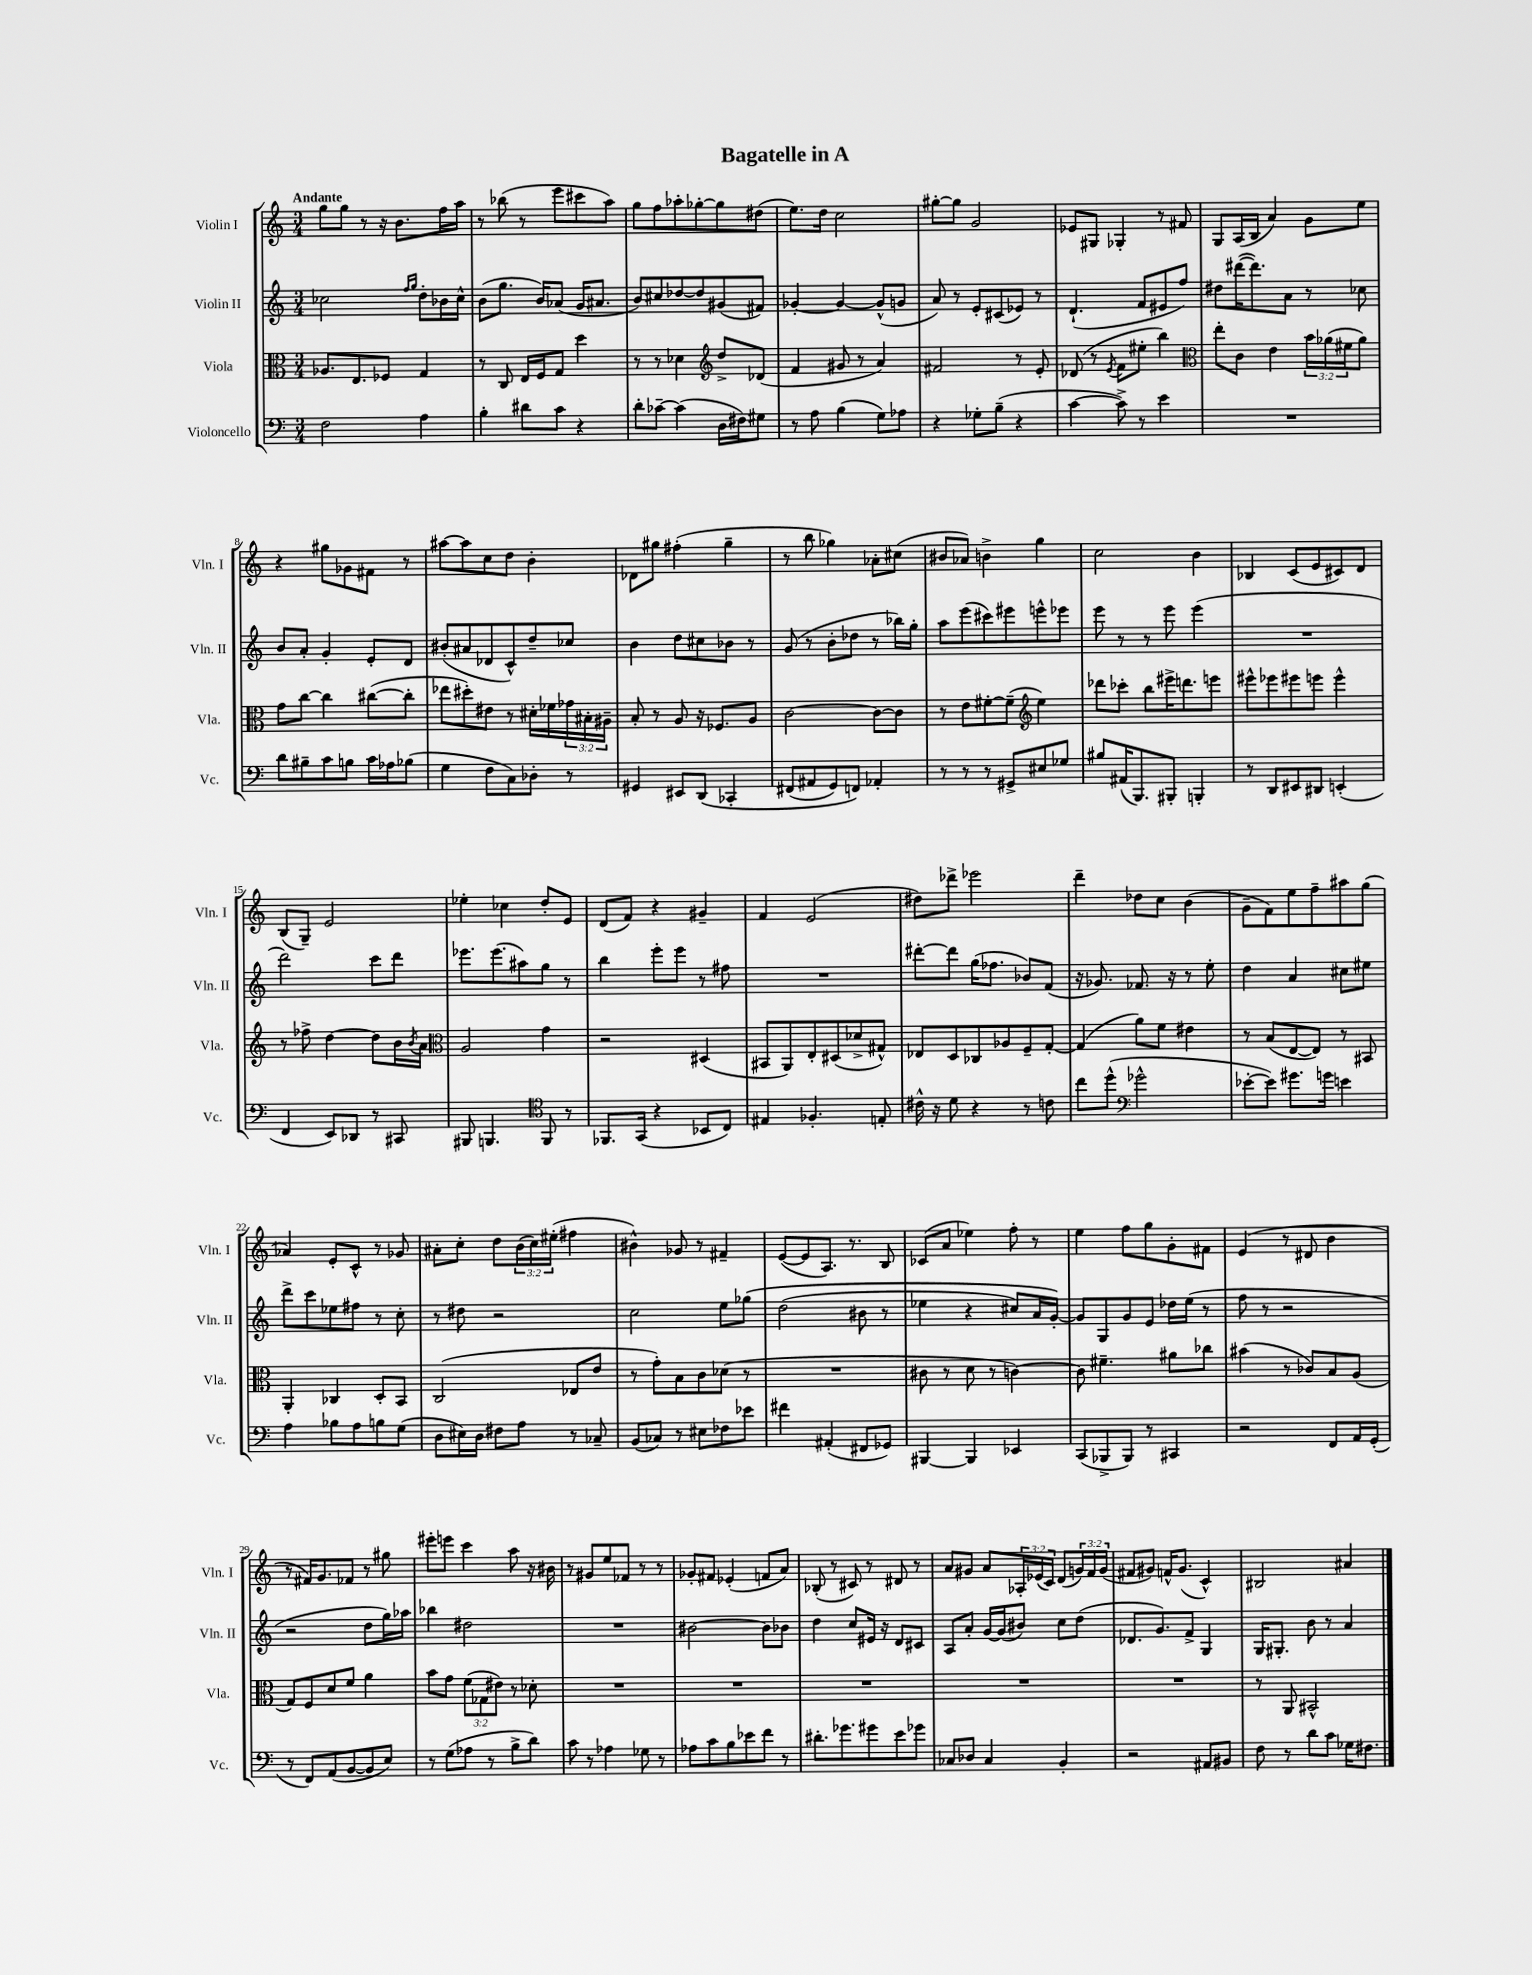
\header { title = "Bagatelle in A" }
<<
\new StaffGroup <<
\new Staff = "s0" \with { instrumentName = "Violin I" shortInstrumentName = "Vln. I" } {
    \clef treble \key c \major \numericTimeSignature \time 3/4 \override Staff.TupletNumber.text = #tuplet-number::calc-fraction-text \tempo "Andante"
    g''8 g''8 r8 r16 b'8. f''16 a''16 |
    r8 bes''8( r8 e'''8 cis'''8 a''8) |
    g''8 f''8 aes''8-. ges''8~-. ges''8 dis''8( |
    e''8.) d''16 c''2 |
    gis''8~-. gis''8 g'2 |
    ees'8 gis8 ges4-. r8 fis'8 |
    g8 a16( b16 a'4) g'8 e''8 |
    r4 gis''8 ges'8 fis'8 r8 |
    ais''8~ ais''8 c''8 d''8 b'4-. |
    des'8 gis''8 fis''4-.( gis''4-- |
    r8 b''8 ges''4) aes'8-. cis''8( |
    bis'8 aes'8) b'4-> g''4 |
    c''2 b'4 |
    bes4 c'8( e'8 cis'8) d'8 |
    b8( g8--) e'2 |
    ees''4-. ces''4 d''8-. e'8 |
    d'8( f'8) r4 gis'4-- |
    f'4 e'2( |
    dis''8) des'''8-> ees'''2 |
    d'''4-- des''8 c''8 b'4( |
    g'8-- f'8) e''8 f''8-- ais''8 g''8( |
    aes'4) e'8-. c'8-^ r8 ges'8 |
    ais'8-. c''8-. d''8 \tuplet 3/2 { b'16( c''16) eis''16-.( } fis''4 |
    bis'4-^) ges'8 r8 fis'4-- |
    e'8~( e'8 a8.) r8. b8 |
    ces'8( a'8 ees''4) f''8-. r8 |
    e''4 f''8 g''8 g'8-. fis'8 |
    e'4( r8 dis'8 b'4 |
    r8 fis'16) g'8. fes'8 r8 gis''8 |
    eis'''8-. e'''8 c'''4 a''8 r16 bis'16 |
    r8 gis'8 e''8 fes'8 r8 r8 |
    ges'8-. fis'8 ees'4-.( f'8 a'8) |
    bes8-.( r8 cis'8) r8 dis'8 r8 |
    a'8 gis'8 a'8 \tuplet 3/2 { aes16-. ees'16( c'16) } d'8( \tuplet 3/2 { g'16) f'16 g'16( } |
    fis'8 gis'8) f'16-^ gis'8.( c'4-^) |
    bis2 ais'4 \bar "|." |
}
\new Staff = "s1" \with { instrumentName = "Violin II" shortInstrumentName = "Vln. II" } {
    \clef treble \key c \major \numericTimeSignature \time 3/4
    ces''2 \grace { f''16 g''16 } d''8-. bes'16 ces''16-^ |
    b'8( g''8. b'16) aes'8( g'16 ais'8. |
    b'8) cis''8 des''8~ des''8 gis'8( fis'8) |
    ges'4~-. ges'4~ ges'8-^( g'8 |
    a'8) r8 e'8-. cis'8( ees'8) r8 |
    d'4.-!( f'8 eis'8 f''8) |
    dis''8 dis'''16~( dis'''8.) a'8 r8 ces''8 |
    b'8 a'8-. g'4-. e'8-. d'8 |
    bis'8-.( ais'8 des'8 c'8-^) d''8-- ces''8 |
    b'4 d''8 cis''8 bes'8 r8 |
    g'8( r8 b'8-. des''8 r8 bes''16) g''16-. |
    a''8 e'''8( cis'''8) eis'''8 e'''8-^ ees'''8 |
    e'''8 r8 r8 e'''8 e'''4( |
    R2. |
    d'''2) c'''8 d'''8 |
    ees'''8. ees'''8.( ais''8) g''8 r8 |
    b''4 e'''8-. e'''8 r8 fis''8 |
    R2. |
    dis'''8~-. dis'''8 g''16( fes''8. bes'8) f'8( |
    r16 ges'8.) fes'8. r16 r8 e''8-. |
    d''4 a'4 cis''8 eis''8 |
    d'''8-> c'''8 ees''8 fis''8 r8 c''8-. |
    r8 dis''8 r2 |
    c''2 e''8 ges''8\( |
    d''2( bis'8 r8 |
    ees''4 r4 cis''8) a'16 g'16~-.\) |
    g'8 g8 g'8 e'8 des''16 e''16( r8 |
    f''8 r8 r2 |
    r2 d''8 g''16) aes''16 |
    bes''4 dis''2 |
    R2. |
    bis'2~ bis'8 bes'8 |
    d''4 c''8 eis'16 r16 d'8 cis'8 |
    a8 a'8-. g'16~ g'16( bis'8) c''8 d''8( |
    des'8. g'8.) f'8-> g4 |
    g16 gis8.-. b'8 r8 a'4 \bar "|." |
}
\new Staff = "s2" \with { instrumentName = "Viola" shortInstrumentName = "Vla." } {
    \clef alto \key c \major \numericTimeSignature \time 3/4 \override Staff.TupletNumber.text = #tuplet-number::calc-fraction-text
    aes8. e8. fes8 g4 |
    r8 c8 e16 f16 g8 d''4 |
    r8 r8 des'4 \clef treble d''8-> des'8( |
    f'4 gis'8 r8 a'4) |
    fis'2 r8 e'8-. |
    des'8( r8 \acciaccatura { e'8 } f'8 eis''8-. b''4) |
    \clef alto e''8-. c'8 e'4 \tuplet 3/2 { b'16 aes'16( fis'16 } aes'8) |
    g'8 c''8~ c''4 cis''8~( cis''8-. |
    ees''8 dis''8-.) eis'8 r8 dis'16-. fes'16 \tuplet 3/2 { ges'16 bis16-. ais16-- } |
    b8-. r8 a8 r16 fes8. a8 |
    c'2~ c'8~ c'8 |
    r8 e'8 fis'8~-. fis'8--( \clef treble e''4) |
    des'''8 ces'''8-. b''8 eis'''16-> d'''8. e'''8 |
    eis'''8-^ ees'''8 eis'''8 e'''8 e'''4-^ |
    r8 fes''8-> d''4~ d''8 b'16 \acciaccatura { b'8 } a'16 |
    \clef alto a2 g'4 |
    r2 dis4( |
    bis,8 a,8) e8-. dis8( des'8-> gis8-^) |
    ees8 d8 ces8 aes8 f8-- g8~-. |
    g4( a'8) f'8 eis'4 |
    r8 b8( e8~ e8) r8 bis,8 |
    a,4-. ces4 d8-. b,8 |
    c2( ees8 e'8 |
    r8 g'8-.) b8 c'8 des'8( r8 |
    R2. |
    cis'8 r8 d'8 r8 c'4~) |
    c'8 fis'4.-- ais'8 ces''8 |
    bis'4( r8 ces'8) b8 a8( |
    g8) f8 d'8 f'8 a'4 |
    b'8 g'8 \tuplet 3/2 { f'8( ges8 eis'8) } r8 des'8-. |
    R2. |
    R2. |
    R2. |
    R2. |
    R2. |
    r8 a,8 bis,2-^ \bar "|." |
}
\new Staff = "s3" \with { instrumentName = "Violoncello" shortInstrumentName = "Vc." } {
    \clef bass \key c \major \numericTimeSignature \time 3/4
    f2 a4 |
    b4-. dis'8 c'8 r4 |
    d'8-. ces'8~-- ces'4( d16 fis16) gis8 |
    r8 a8 b4( g8) aes8 |
    r4 ges8-. b8--( r4 |
    c'4~ c'8->) r8 e'4 |
    R2. |
    d'8 bis8-- c'8 b8 c'16 aes16 bes8( |
    g4 f8 c8) des8-. r8 |
    gis,4 eis,8 d,8\( ces,4-. |
    fis,8( ais,8 g,8) f,8\) aes,4-. |
    r8 r8 r8 gis,8-> eis8 ges8 |
    bis8 ais,16( b,,8.) bis,,8-. b,,4-. |
    r8 d,8 eis,8 dis,8 e,4-.( |
    f,4 e,8) des,8 r8 cis,8 |
    bis,,8 b,,4. \clef tenor f,8 r8 |
    fes,8. g,16( r4 bes,8 c8) |
    eis4 fes4.-. e8-. |
    cis'16-^ r16 d'8 r4 r8 c'8 |
    c''8 d''8-^( \clef bass ges'2-^ |
    ees'8~-. ees'8) gis'8. g'16 e'4 |
    a4 bes8 a8 b8 g8( |
    d8 eis16) d16 fis8 a8 r8 ces8-- |
    b,8( ces8) r8 eis8 fes8 ees'8 |
    fis'4 ais,4-.( fis,8 ges,8) |
    bis,,4~ bis,,4 ees,4 |
    c,8( bes,,8-> bes,,8) r8 cis,4 |
    r2 f,8 a,16 g,16-.( |
    r8 f,8) a,8( b,8~ b,8 e8) |
    r8 g8( aes8 r8 b8-> d'8) |
    c'8 r8 aes4 ges8 r8 |
    aes8 c'8 b8 ees'8 f'8 r8 |
    dis'8.-. ges'8. gis'8 e'8 ges'8 |
    ces8 des8 ces4 b,4-. |
    r2 ais,8 bis,8 |
    f8 r8 d'8 c'8 ges16 fis8. \bar "|." |
}
>>
>>
